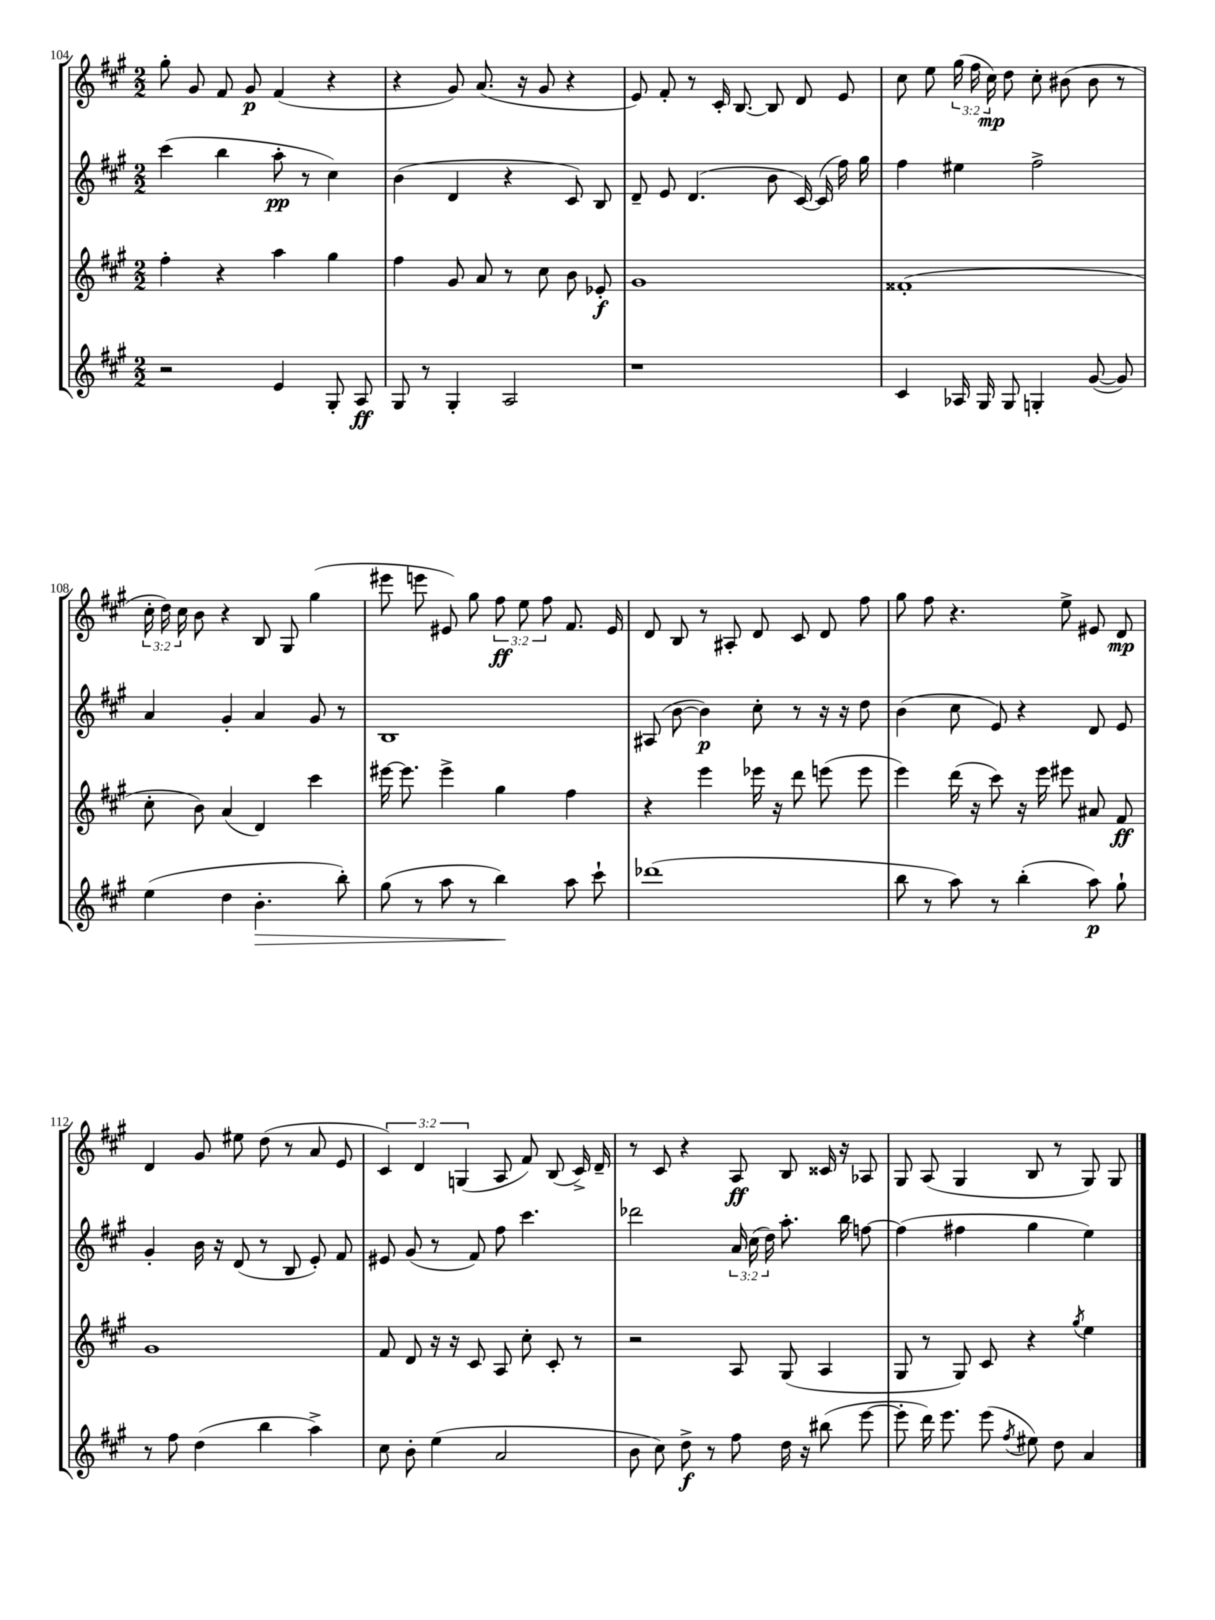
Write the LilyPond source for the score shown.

<<
\new StaffGroup <<
\new Staff = "s0" {
    \clef treble \key a \major \numericTimeSignature \time 2/2 \override Staff.TupletNumber.text = #tuplet-number::calc-fraction-text
    \autoBeamOff gis''8-. gis'8 fis'8 gis'8\p fis'4( r4 |
    r4 gis'8) a'8.( r16 gis'8 r4 |
    e'8) fis'8-. r8 cis'16-. b8.~ b8 d'8 e'8 |
    cis''8 e''8 \tuplet 3/2 { gis''16( fis''16 cis''16\mp) } d''8 cis''8-. bis'8( bis'8 r8 |
    \tuplet 3/2 { cis''16-. d''16) cis''16 } b'8 r4 b8 gis8 gis''4( |
    eis'''8 e'''8 eis'8) gis''8 \tuplet 3/2 { fis''8\ff e''8 fis''8 } fis'8. eis'16 |
    d'8 b8 r8 ais8-. d'8 cis'8 d'8 fis''8 |
    gis''8 fis''8 r4. e''8-> eis'8 d'8\mp |
    d'4 gis'8 eis''8 d''8( r8 a'8 e'8 |
    \tuplet 3/2 { cis'4) d'4 g4( } a8 fis'8) b8( cis'16->) d'16-- |
    r8 cis'8 r4 a8\ff b8 cisis'16 r16 aes8 |
    gis8 a8( gis4 b8 r8 gis8) gis8 \bar "|." |
}
\new Staff = "s1" {
    \clef treble \key a \major \numericTimeSignature \time 2/2 \override Staff.TupletNumber.text = #tuplet-number::calc-fraction-text
    \autoBeamOff cis'''4( b''4 a''8-.\pp r8 cis''4) |
    b'4( d'4 r4 cis'8) b8 |
    d'8-- e'8 d'4.( b'8 cis'16~) cis'16( fis''16) gis''16 |
    fis''4 eis''4 fis''2-> |
    a'4 gis'4-. a'4 gis'8 r8 |
    b1 |
    ais8( b'8~ b'4\p) cis''8-. r8 r16 r16 d''8 |
    b'4( cis''8 e'8) r4 d'8 e'8 |
    gis'4-. b'16 r16 d'8( r8 b8 e'8-.) fis'8 |
    eis'8 gis'8( r8 fis'8) fis''8 cis'''4. |
    des'''2 \tuplet 3/2 { a'16 cis''16( d''16) } a''8.-. b''16 f''8~ |
    f''4( fis''4 gis''4 e''4) \bar "|." |
}
\new Staff = "s2" {
    \clef treble \key a \major \numericTimeSignature \time 2/2
    \autoBeamOff fis''4-. r4 a''4 gis''4 |
    fis''4 gis'8 a'8 r8 cis''8 b'8 ees'8-.\f |
    gis'1 |
    fisis'1-.( |
    cis''8-. b'8) a'4( d'4) cis'''4 |
    eis'''16~ eis'''8. eis'''4-> gis''4 fis''4 |
    r4 e'''4 ees'''16 r16 d'''8 e'''8( e'''8 |
    e'''4) d'''16( r16 cis'''8) r16 e'''16 eis'''8 ais'8 fis'8\ff |
    gis'1 |
    fis'8 d'8 r16 r16 cis'8 a8 cis''8-. cis'8-. r8 |
    r2 a8 gis8( a4 |
    gis8 r8 gis8) cis'8 r4 \acciaccatura { gis''8 } e''4 \bar "|." |
}
\new Staff = "s3" {
    \clef treble \key a \major \numericTimeSignature \time 2/2
    \autoBeamOff r2 e'4 gis8-. a8\ff |
    gis8 r8 gis4-. a2 |
    r1 |
    cis'4 aes16 gis16 gis8 g4-. gis'8~( gis'8) |
    e''4( d''4 b'4.-.\> b''8-.) |
    gis''8( r8 a''8 r8 b''4\!) a''8 cis'''8-! |
    des'''1( |
    b''8 r8 a''8) r8 b''4-.( a''8\p) gis''8-! |
    r8 fis''8 d''4( b''4 a''4->) |
    cis''8 b'8-. e''4( a'2 |
    b'8 cis''8) d''8->\f r8 fis''8 d''16 r16 bis''8( e'''8~ |
    e'''8-. d'''16) e'''8. e'''8( \acciaccatura { fis''8 } eis''8) d''8 a'4 \bar "|." |
}
>>
>>
\layout { \context { \Score currentBarNumber = #104 } }
